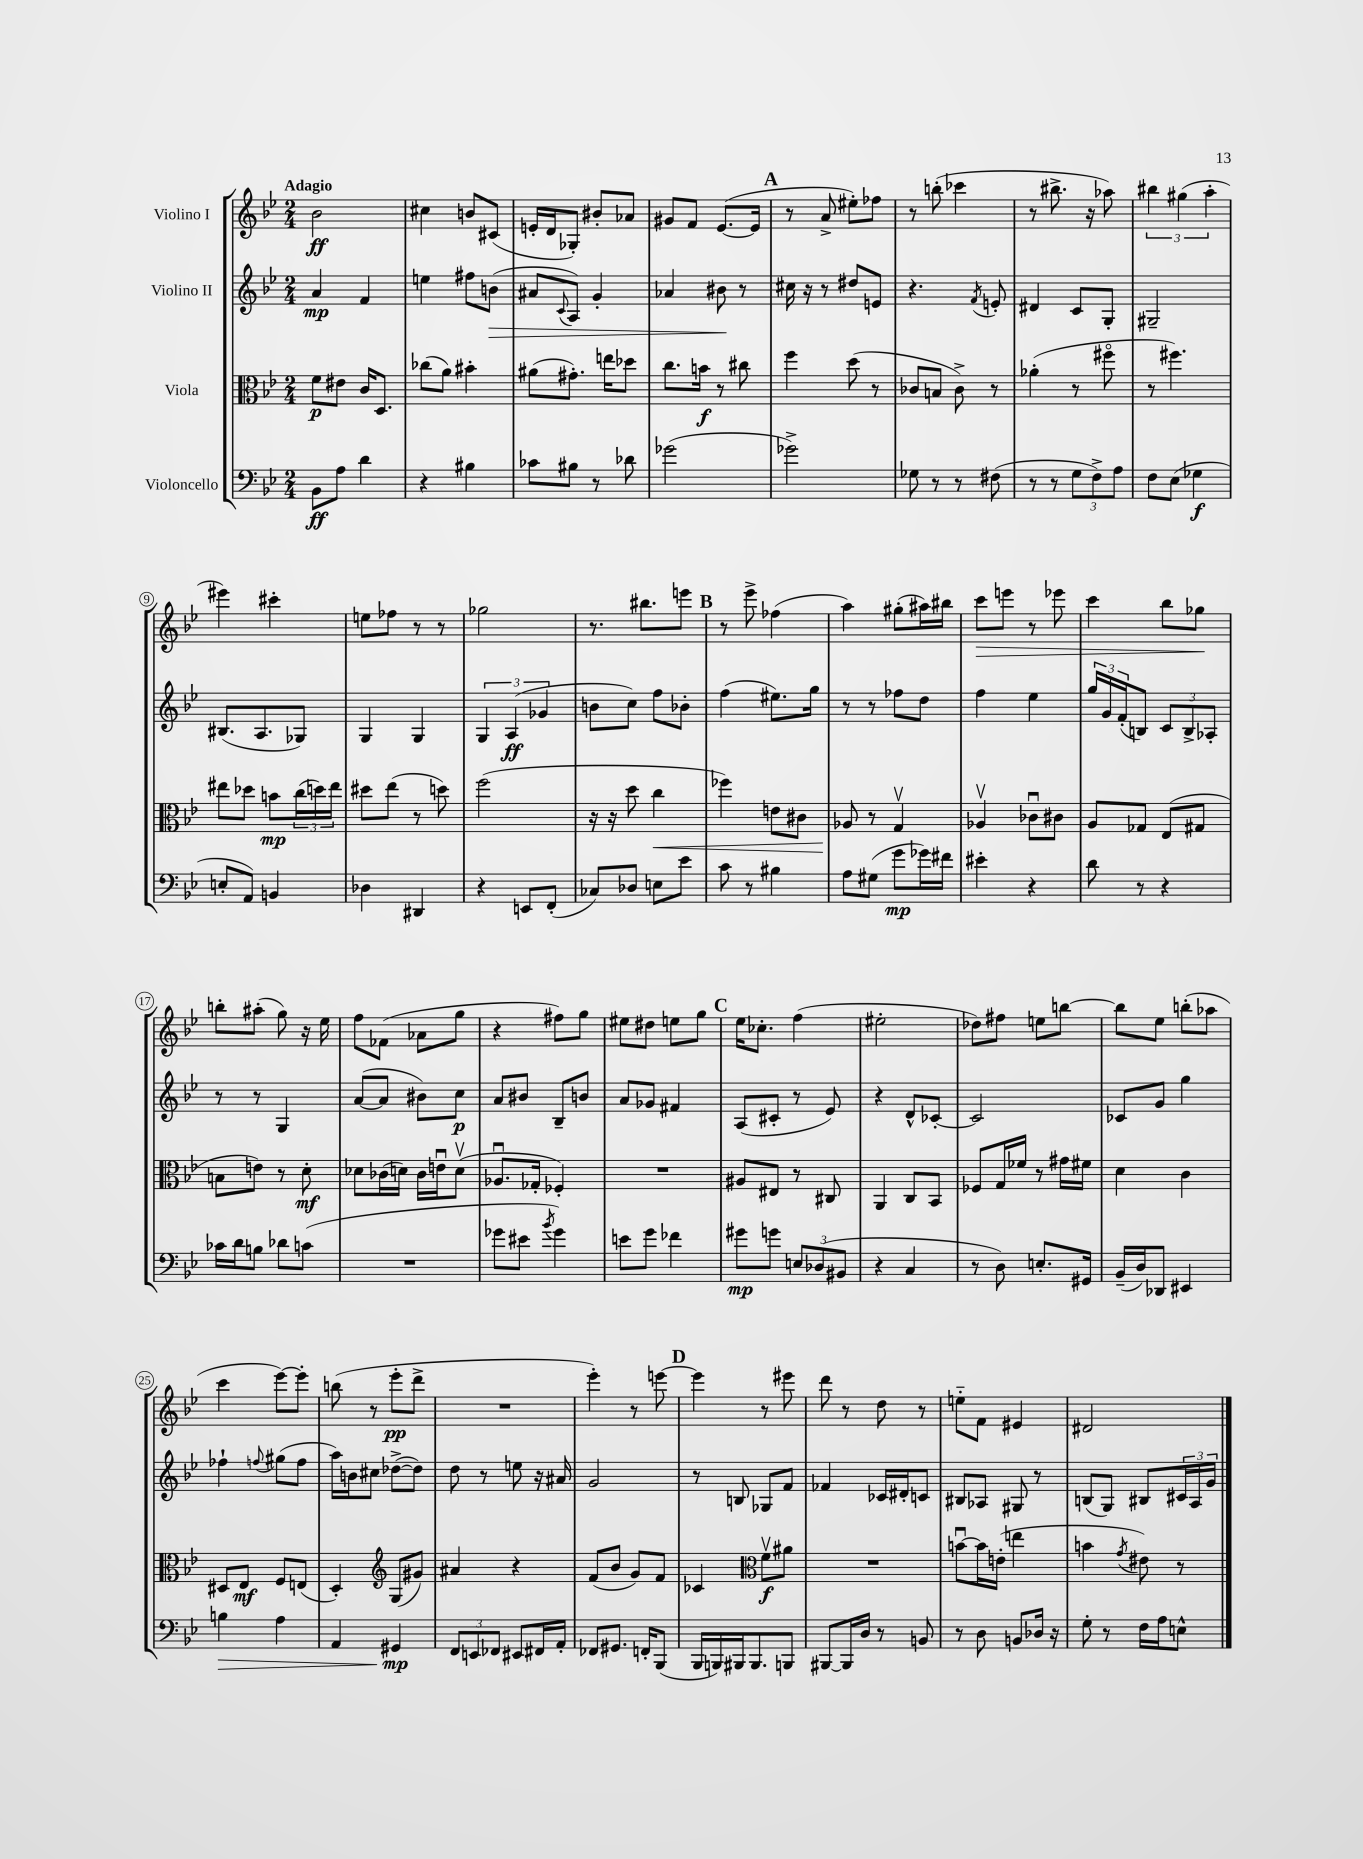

**kern	**kern	**kern	**kern
*staff4	*staff3	*staff2	*staff1
*clefF4	*clefC3	*clefG2	*clefG2
*k[b-e-]	*k[b-e-]	*k[b-e-]	*k[b-e-]
*M2/4	*M2/4	*M2/4	*M2/4
8BB-	8f	4a	2b-
8A	8e#	.	.
4d	16c	4f	.
.	8.D	.	.
=	=	=	=
4r	(8cc-	4ee	4cc#
.	8a)	.	.
4B#	4b#'	8ff#	8b
.	.	(8b	(8c#
=	=	=	=
8c-	(8a#	8a#	16e'
.	.	.	16d
.	.	8qqc	.
8B#	8.g#')	8A)	8G-')
8r	.	4g'	8b#'
.	16ee	.	.
8d-	8dd-	.	8a-
=	=	=	=
(2g-	8.cc	4a-	8g#
.	.	.	8f
.	16b	.	.
.	8r	8b#	([8.e-
.	8cc#	8r	.
.	.	.	16e-]
=	=	=	=
2g-^)	4ff	16cc#	8r
.	.	16r	.
.	.	8r	8a^
.	(8dd	8dd#	8ee#')
.	8r	8e	8ff-
=	=	=	=
8G-	8c-	4.r	8r
8r	8B	.	(8bb'
8r	8c-^)	.	4ccc-
.	.	8qf	.
(8F#	8r	8e'	.
=	=	=	=
8r	(4a-'	4d#	8r
8r	.	.	8.bb#^
12G	8r	8c	.
.	.	.	16r
12F^)	.	.	.
.	8ff#o	8G'	8aa-)
12A	.	.	.
=	=	=	=
8F	8r	2G#~	6bb#
(8E-	4.ff#)	.	.
.	.	.	(6gg#
4G-	.	.	.
.	.	.	6aa'
=	=	=	=
8E'	8ee#	(8.B#	4eee#)
8AA)	8dd-	.	.
.	.	8.A	.
4BB	8b	.	4ccc#'
.	(24cc	8G-)	.
.	24dd)	.	.
.	24ee#	.	.
=	=	=	=
4D-	8dd#	4G	8ee
.	(8ee-	.	8ff-
4DD#	8r	4G	8r
.	8dd)	.	8r
=	=	=	=
4r	(2ff	6G	2gg-
.	.	(6A	.
8EE	.	.	.
.	.	6g-	.
(8FF'	.	.	.
=	=	=	=
8C-)	16r	8b	8.r
.	16r	.	.
8D-	8dd	8cc)	.
.	.	.	8.bb#
8E	4cc	8ff	.
8e-	.	8b-'	8eee
=	=	=	=
8c	4ff-)	(4ff	8r
8r	.	.	8eee-^
4B#	8e	8.ee#)	(4ff-
.	8c#	.	.
.	.	16gg	.
=	=	=	=
8A	8A-	8r	4aa)
(8G#	8r	8r	.
8g	4Gv	8ff-	(8gg#'
16g-)	.	8dd	16aa#)
16f#	.	.	16bb#
=	=	=	=
4e#'	4A-v	4ff	8ccc
.	.	.	8eee
4r	8c-u	4ee-	8r
.	8c#	.	8eee-
=	=	=	=
8d	8A	24gg	4ccc
.	.	24g	.
.	.	(24f'	.
8r	8G-	8B)	.
4r	(8E-	12c	8bb-
.	.	12B^	.
.	8G#	.	8gg-
.	.	12A-'	.
=	=	=	=
16c-	8B	8r	8bb'
16d	.	.	.
8B	8e)	8r	(8aa#'
8d-	8r	4G	8gg)
(8c	8d'	.	16r
.	.	.	16ee-
=	=	=	=
2r	8d-	([8a	8ff
.	(16c-	8a]	(8f-
.	16d)	.	.
.	16c-	8b#)	8a-
.	16eu	.	.
.	(8dv	8cc	8gg
=	=	=	=
8g-	8.A-u	8a	4r
8e#	.	8b#	.
.	16G-'	.	.
8qb-	.	.	.
4g-)	4F-')	8B-~	8ff#)
.	.	8b	8gg
=	=	=	=
8e	2r	8a	8ee#
8g	.	8g-	8dd#
4f-	.	4f#	8ee
.	.	.	8gg
=	=	=	=
8g#	8A#	(8A	16ee-
.	.	.	8.cc-'
8g	8E#	8c#'	.
12E	8r	8r	(4ff
(12D-	.	.	.
.	8C#	8e-)	.
12BB#	.	.	.
=	=	=	=
4r	4AA	4r	2ee#'
4C	8C	8d^^	.
.	8BB-	[8c-'	.
=	=	=	=
8r	8F-	2c-]	8dd-)
8D)	16G	.	8ff#
.	16f-	.	.
8.E'	8r	.	8ee
.	16g#	.	[8bb
16GG#	16f#	.	.
=	=	=	=
(16BB-~	4d	8c-	8bb]
16D)	.	.	.
8DD-	.	8g	8ee-
4EE#	4c	4gg	(8bb'
.	.	.	8aa-
=	=	=	=
4B	8D#	4ff-`	4ccc
.	8E-	.	.
.	.	8qqff	.
4A	8F	(8gg#	[8eee-)
.	(8E	8ff	8eee-']
=	=	=	=
4AA	4D')	16aa)	(8bb
.	.	16b	.
.	.	8cc#	8r
*	*clefG2	*	*
4GG#	(8G	([8dd-^	8eee-'
.	8g#)	8dd-])	8ddd^
=	=	=	=
12FF	4a#	8dd	2r
12EE	.	.	.
.	.	8r	.
12FF-	.	.	.
8EE#	4r	8ee	.
16FF#	.	16r	.
16AA'	.	16a#	.
=	=	=	=
8FF-	(8f	2g	4eee-')
8.GG#	8b-	.	.
.	8g)	.	8r
16FF'	.	.	.
(8BBB-	8f	.	[8eee
=	=	=	=
16BBB-	4c-	8r	4eee]
16BBB)	.	.	.
16BBB#	.	8B	.
8.BBB#	.	.	.
*	*clefC3	*	*
.	8fv	8G-	8r
8BBB	8a#	8f	8eee#
=	=	=	=
[8BBB#	2r	4f-	8ddd
16BBB#]	.	.	8r
16D	.	.	.
8r	.	16c-	8dd
.	.	16d#'	.
8BB	.	8c	8r
=	=	=	=
8r	[8bu	8B#	8ee'~
8D	16b]	8A-	8f
.	(16e'	.	.
8BB	4ee	8G#	4e#
16D-	.	8r	.
16r	.	.	.
=	=	=	=
8G'	4b	(8B	2d#
8r	.	8G)	.
.	8qg	.	.
16F	8e#)	8B#	.
16A	.	.	.
8E^^	8r	24c#	.
.	.	24A	.
.	.	24g	.
==	==	==	==
*-	*-	*-	*-
